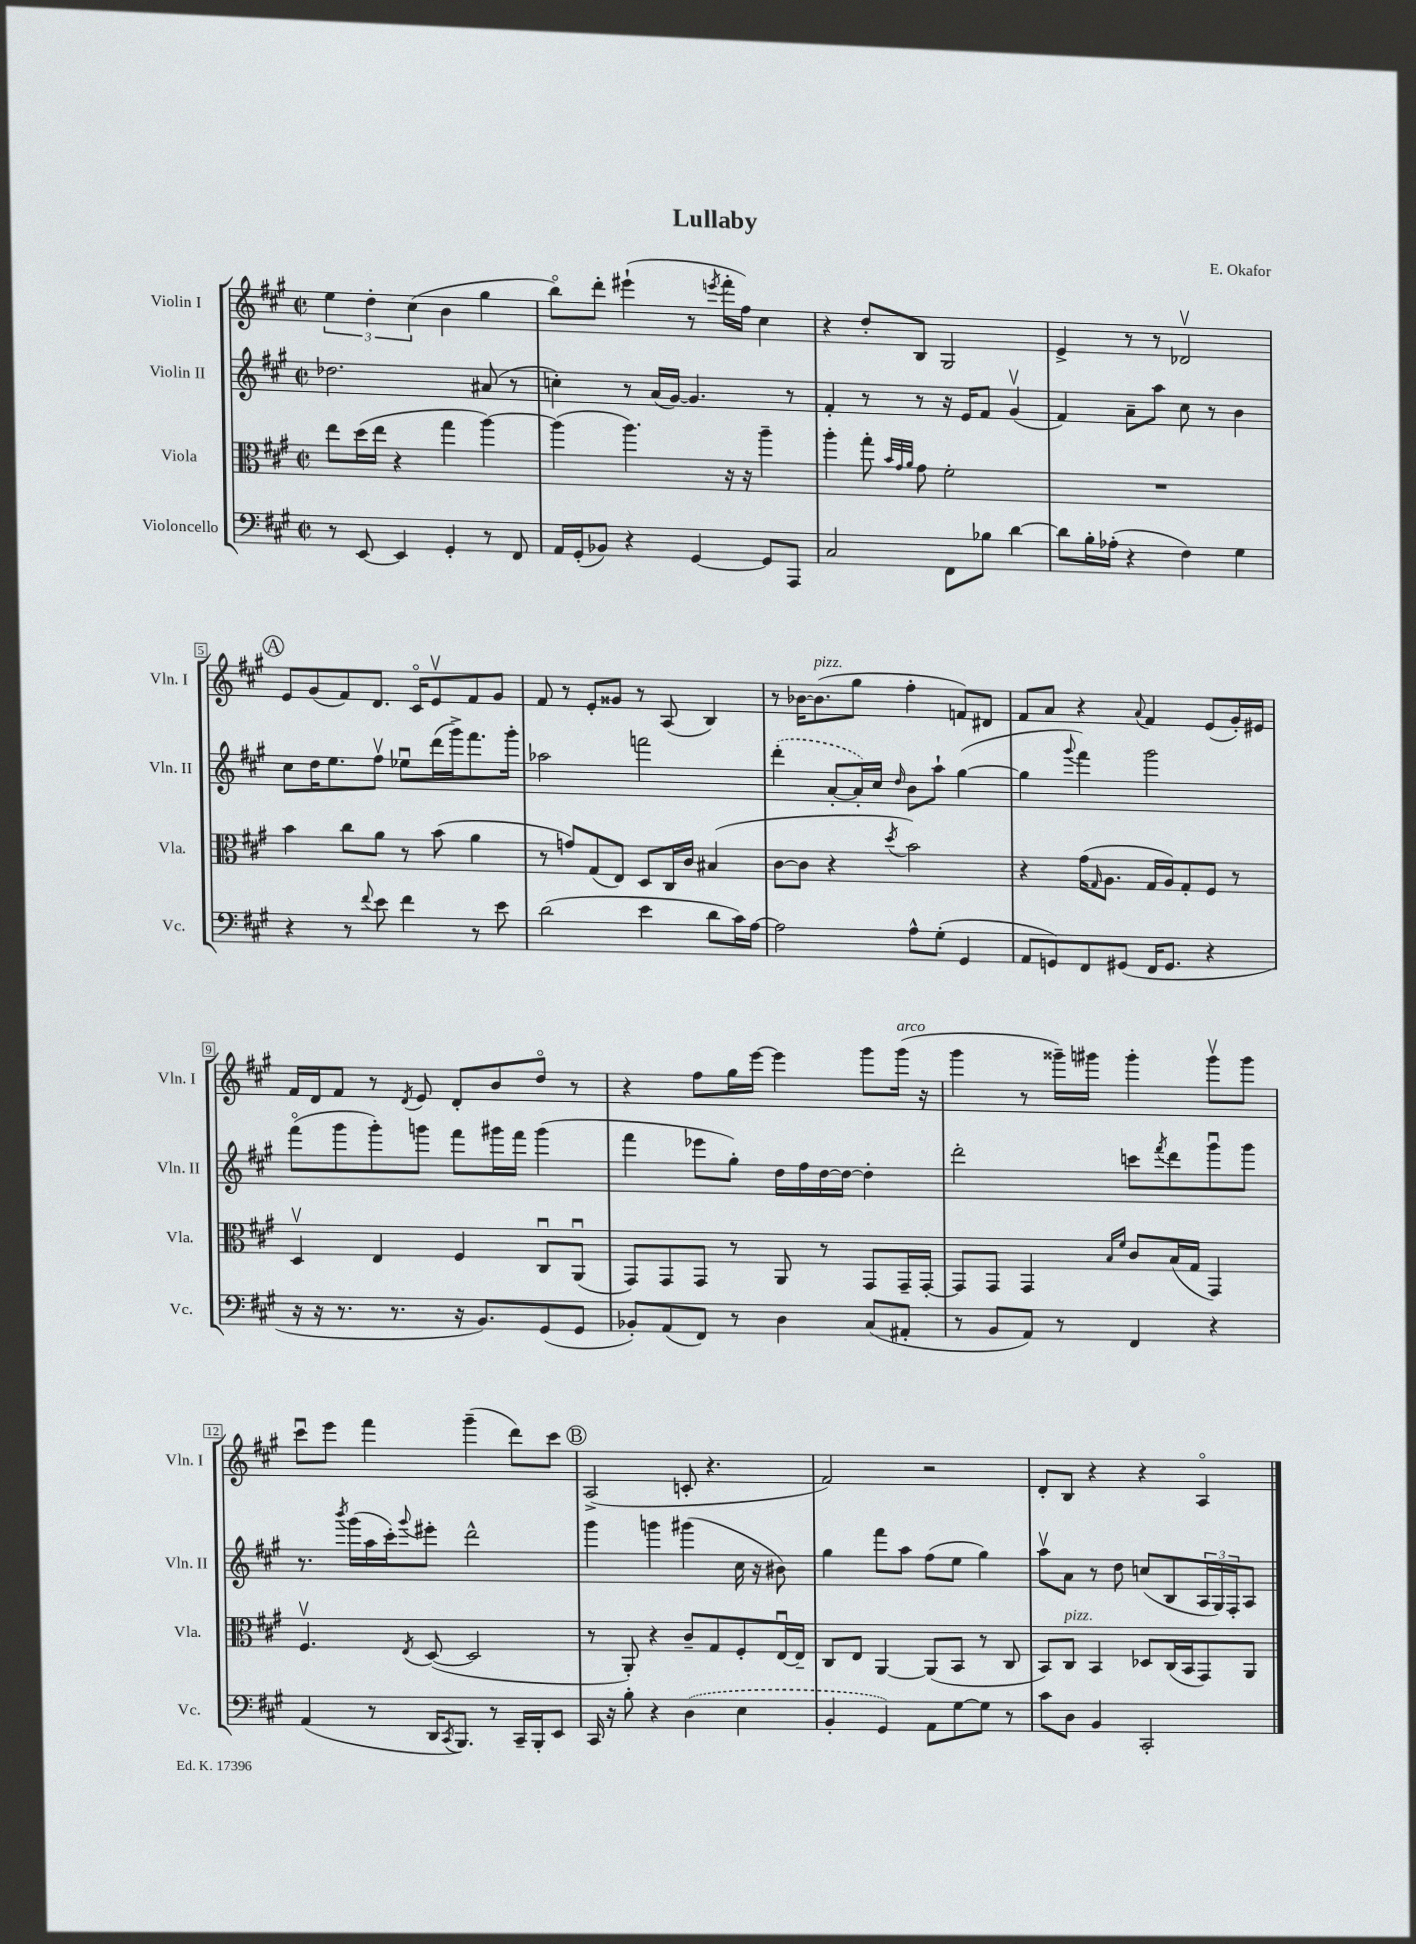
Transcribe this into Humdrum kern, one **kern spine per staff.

**kern	**kern	**kern	**kern
*staff4	*staff3	*staff2	*staff1
*clefF4	*clefC3	*clefG2	*clefG2
*k[f#c#g#]	*k[f#c#g#]	*k[f#c#g#]	*k[f#c#g#]
*M2/2	*M2/2	*M2/2	*M2/2
*met(c|)	*met(c|)	*met(c|)	*met(c|)
8r	8ee	2.dd-	6ee
[8EE	(16dd	.	.
.	.	.	6dd'
.	16ee	.	.
4EE]	4r	.	.
.	.	.	(6cc#
4GG#'	4gg#	.	4b
8r	[4aa)	(8a#	4gg#
8FF#	.	8r	.
=	=	=	=
16AA	(4aa]	4cc')	8bbo)
(16GG#'	.	.	.
8BB-)	.	.	8ddd'
4r	4.aa)	8r	(4eee#`
.	.	(16a	.
.	.	[16g#)	.
[4GG#	.	4.g#]	8r
.	.	.	8qeee
.	16r	.	16fff#'
.	16r	.	16ff#)
8GG#]	4aa~	.	4cc#
8AAA	.	8r	.
=	=	=	=
2C#	4aa'	4f#'	4r
.	8gg#'	8r	8dd'
.	32qqb	.	.
.	32qqg#	.	.
.	32qqa	.	.
.	8g#	8r	8B
8FF#	2f#'	16r	2G#
.	.	16e	.
8B-	.	8f#	.
[4d	.	(4g#v	.
=	=	=	=
8d]	1r	4f#)	4e^
16B'	.	.	.
(16A-'	.	.	.
4r	.	8a~	8r
.	.	8aa	8r
4F#)	.	8cc#	2d-v
.	.	8r	.
4G#	.	4b	.
=	=	=	=
4r	4b	8cc#	8e
.	.	16dd	(8g#
.	.	8.ee	.
8r	8cc#	.	8f#)
8qqf#	.	.	.
8e	8a	8ff#v	8.d
4f#	8r	8ee-u	.
.	.	.	16c#o
.	(8b	(16ddd	8ev
.	.	16ggg#^)	.
8r	4a	8.fff#	8f#
8e	.	.	8g#
.	.	16ggg#'	.
=	=	=	=
(2d	8r	2aa-	8f#
.	8g)	.	8r
.	(8G#	.	8e'
.	8E)	.	8g##
4e	8D	2fff	8r
.	16C#	.	(8A
.	16c#	.	.
8d	(4B#	.	4B)
16c#)	.	.	.
[16A	.	.	.
=	=	=	=
2A]	[8c#	(4ddd'	8r
.	8c#]	.	[16b-
.	.	.	(8.b-]
.	4r	[8a'	.
.	.	16a'])	8gg#
.	.	16cc#	.
.	8qdd	16qqdd	.
8A^^	2b)	8b	4ff#'
(8G#'	.	8aa`	.
4GG#	.	([4gg#	8f)
.	.	.	8d#
=	=	=	=
8AA	4r	4gg#]	8f#
8GG)	.	.	8a
.	.	8qqggg#	.
8FF#	(16g#	4fff#)	4r
.	16qqG#	.	.
.	8.A	.	.
(8GG#	.	.	.
.	.	.	8qqa
16FF#	16G#	2ggg#	4f#
8.GG#	16A)	.	.
.	8G#'	.	.
4r	8F#	.	(8e
.	8r	.	16g#')
.	.	.	16e#
=	=	=	=
16r	4Dv	(8fff#o	16f#
16r	.	.	16d
8.r	.	8ggg#	8f#
.	4E	8ggg#')	8r
8.r	.	.	.
.	.	.	8qd
.	.	8ggg	8e
16r	4F#	8fff#	8d'
8.BB)	.	.	.
.	.	16ggg#	8b
.	.	16fff#	.
(8GG#	8C#u	(4ggg#	8ddo
8GG#	(8AAu	.	8r
=	=	=	=
8BB-')	8GG#)	4fff#	4r
(8AA	8GG#	.	.
8FF#)	8GG#	8eee-	8ff#
8r	8r	8gg#')	16gg#
.	.	.	[16eee
4D	8AA	16dd	4eee]
.	.	16ff#	.
.	8r	[16dd	.
.	.	16dd_	.
(8C#	8GG#	4dd']	8ggg#
8AA#'	16GG#~	.	(16ggg#
.	[16GG#'	.	16r
=	=	=	=
8r	8GG#]	2ddd'	4ggg#
8BB	8GG#	.	.
8AA)	4GG#	.	8r
8r	.	.	16ggg##~)
.	.	.	16ggg#
.	16qqB	.	.
.	16qqf#	.	.
4FF#	8c#	8ccc	4ggg#'
.	.	8qfff#	.
.	(16B	8ddd	.
.	16G#	.	.
4r	4GG#)	8ggg#u	8ggg#v
.	.	8ggg#	8ggg#
=	=	=	=
(4AA	4.F#v	8.r	8ccc#u
.	.	.	8eee
.	.	8qbbb	.
.	.	(16ggg#	.
8r	.	16aa	4fff#
.	.	16ccc#')	.
.	8qE	8qqggg#	.
16DD	([8D	8eee#'	.
8qCC#	.	.	.
8.BBB)	.	.	.
.	2D]	2ddd^^	(4ggg#~
8r	.	.	.
16CC#~	.	.	8ddd)
16BBB'	.	.	.
8EE	.	.	8ccc#
=	=	=	=
16CC#	8r	4ggg#	(2A^
16r	.	.	.
8B'	8AA')	.	.
4r	4r	4ggg	.
(4D	8c#~	(4ggg#	8c'
.	8G#	.	4.r
4E	8F#'	16cc#	.
.	.	16r	.
.	[16Eu	8b#)	.
.	16E~]	.	.
=	=	=	=
4BB'	8C#	4gg#	2f#)
.	8E	.	.
4GG#)	[4AA	8fff#	.
.	.	8aa	.
8AA	(8AA]	(8ff#	2r
[8G#	8BB	8ee	.
8G#]	8r	4gg#)	.
8r	8C#	.	.
=	=	=	=
8c#	8BB)	8aav	8d'
8D	8C#	8a	8B
4BB	4BB	8r	4r
.	.	8dd	.
2CC#'	8D-	(8cc	4r
.	(16C#	8B	.
.	16BB	.	.
.	8GG#)	24A	4Ao
.	.	24G#)	.
.	.	24F#'	.
.	8AA	8A	.
==	==	==	==
*-	*-	*-	*-
